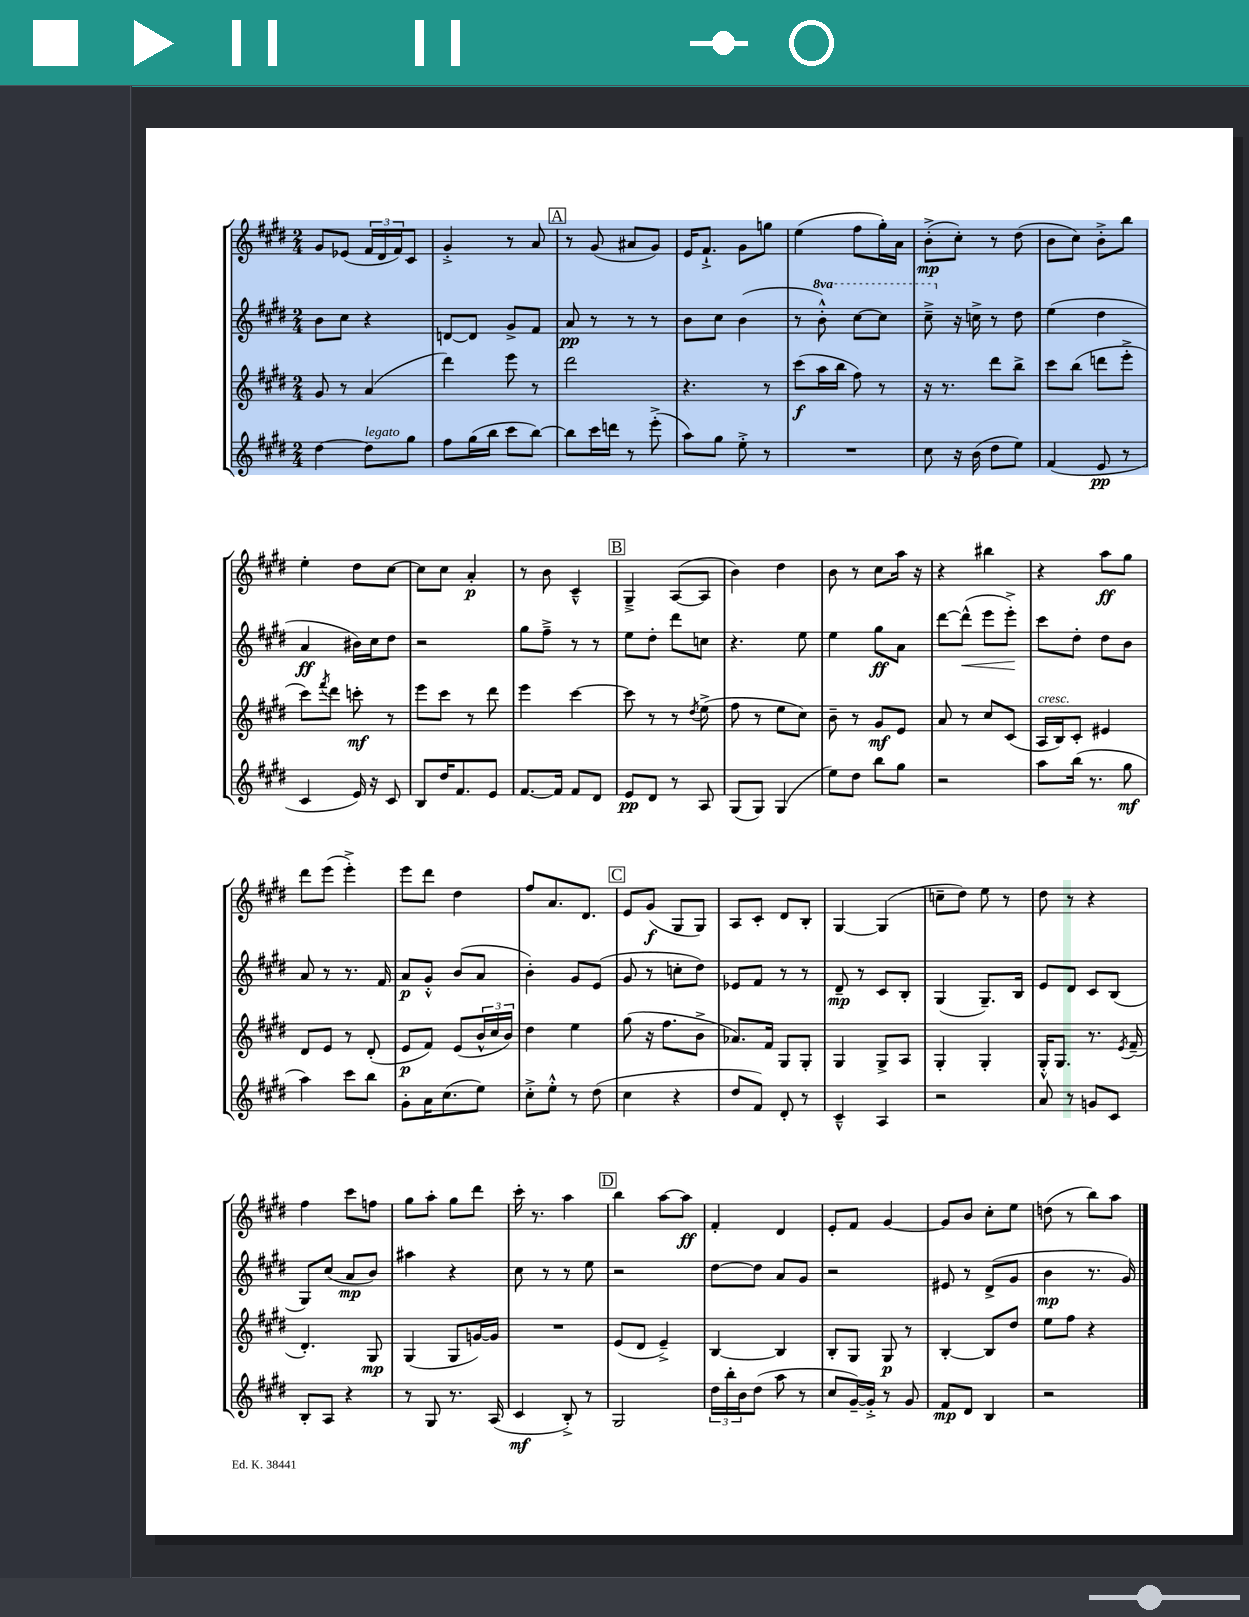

**kern	**dynam	**kern	**dynam	**kern	**dynam	**kern	**dynam
*part4	*part4	*part3	*part3	*part2	*part2	*part1	*part1
*staff4	*staff4	*staff3	*staff3	*staff2	*staff2	*staff1	*staff1
*clefG2	*	*clefG2	*	*clefG2	*	*clefG2	*
*k[f#c#g#d#]	*	*k[f#c#g#d#]	*	*k[f#c#g#d#]	*	*k[f#c#g#d#]	*
*M2/4	*	*M2/4	*	*M2/4	*	*M2/4	*
=3	=3	=3	=3	=3	=3	=3	=3
[4dd#\	.	8g#/	.	8b\L	.	8g#/L	.
.	.	8r	.	8cc#\J	.	(8e-X/J	.
!LO:TX:a:i:t=legato	!	!	!	!	!	!	!
8dd#\L]	.	(4a/	.	4r	.	24f#/LL	.
.	.	.	.	.	.	24d#/	.
.	.	.	.	.	.	24f#/J)	.
8gg#\J	.	.	.	.	.	8c#/J	.
=4	=4	=4	=4	=4	=4	=4	=4
8ff#\L	.	4ddd#\)	.	[8dn/L	.	4g#'^/	.
(16gg#\L	.	.	.	8d/J]	.	.	.
16bb\JJ	.	.	.	.	.	.	.
8ccc#\L	.	8eee\	.	8g#^/L	.	8r	.
[8bb\J)	.	8r	.	8f#/J	.	8a/	.
!!LO:REH:place=s1:t=A
=5	=5	=5	=5	=5	=5	=5	=5
8bb\L]	.	2ddd#\	.	8a/	pp	8r	.
16ccc#\L	.	.	.	8r	.	(8g#/	.
16dddn\JJ	.	.	.	.	.	.	.
8r	.	.	.	8r	.	8a#X/L	.
(8eee'^\	.	.	.	8r	.	8g#/J)	.
=6	=6	=6	=6	=6	=6	=6	=6
8aa\L)	.	4.r	.	8b\L	.	16e/KL	.
.	.	.	.	.	.	8.f#`^/J	.
8gg#\J	.	.	.	8cc#\J	.	.	.
8ee'^\	.	.	.	(4b\	.	8g#\L	.
8r	.	8r	.	.	.	8ggn\J	.
=7	=7	=7	=7	=7	=7	=7	=7
2r	.	(8ccc#\L	f	8r	.	(4ee\	.
*	*	*	*	*8va	*	*	*
.	.	16aa\L	.	8bb'^^\)	.	.	.
.	.	16bb\JJ	.	.	.	.	.
.	.	8ff#\)	.	[8ccc#\L	.	8ff#\L	.
.	.	8r	.	8ccc#\J]	.	16gg#'\L)	.
.	.	.	.	.	.	16a\JJ	.
=8	=8	=8	=8	=8	=8	=8	=8
8cc#\	.	16r	.	8ccc#~^\	.	(8b'^\L	mp
.	.	8.r	.	.	.	.	.
*	*	*	*	*X8va	*	*	*
16r	.	.	.	16r	.	8cc#'\J)	.
(16b\	.	.	.	16ccn^\	.	.	.
8dd#\L	.	8ddd#\L	.	8r	.	8r	.
8ee\J)	.	8bb^\J	.	8dd#\	.	(8dd#\	.
=9	=9	=9	=9	=9	=9	=9	=9
(4f#/	.	8ccc#\L	.	(4ee\	.	8b\L	.
.	.	(8bb\J	.	.	.	8cc#\J)	.
8e/	pp	8dddn\L	.	4dd#\	.	8b'^\L	.
8r	.	8eee'^\J	.	.	.	8bb\J	.
!!LO:LB:g=z
=10	=10	=10	=10	=10	=10	=10	=10
4c#/	.	8ccc#\L)	.	4a/	ff	4ee'\	.
.	.	8qfff#/	.	.	.	.	.
.	.	8ddd#\J	.	.	.	.	.
16e/)	.	8cccn'\	mf	16b#X\LL)	.	8dd#\L	.
16r	.	.	.	16cc#\J	.	.	.
8c#/	.	8r	.	8dd#\J	.	[8cc#\J	.
=11	=11	=11	=11	=11	=11	=11	=11
8B/L	.	8eee\L	.	2r	.	8cc#\L]	.
16dd#/K	.	8ccc#\J	.	.	.	8cc#\J	.
8.f#/	.	.	.	.	.	.	.
.	.	8r	.	.	.	4a'/	p
8e/J	.	8ddd#\	.	.	.	.	.
=12	=12	=12	=12	=12	=12	=12	=12
[8.f#/L	.	4eee\	.	8gg#\L	.	8r	.
.	.	.	.	8ff#~^\J	.	8b\	.
16f#/Jk]	.	.	.	.	.	.	.
8f#/L	.	[4ccc#\	.	8r	.	4c#~^^/	.
8d#/J	.	.	.	8r	.	.	.
!!LO:REH:place=s1:t=B
=13	=13	=13	=13	=13	=13	=13	=13
8e/L	pp	8ccc#\]	.	8ee\L	.	4G#~^/	.
8d#/J	.	8r	.	8dd#'\J	.	.	.
8r	.	8r	.	8ddd#\L	.	([8A/L	.
.	.	8qdd#/	.	.	.	.	.
8A/	.	(8ee^\	.	8ccn\J	.	8A/J]	.
=14	=14	=14	=14	=14	=14	=14	=14
(8G#/L	.	8ff#\	.	4.r	.	4b\)	.
8G#/J)	.	8r	.	.	.	.	.
(4G#/	.	8ee\L	.	.	.	4dd#\	.
.	.	8cc#\J)	.	8ee\	.	.	.
=15	=15	=15	=15	=15	=15	=15	=15
8ee\L)	.	8b~\	.	4ee\	.	8b\	.
8dd#\J	.	8r	.	.	.	8r	.
8bb\L	.	8g#/L	mf	8gg#\L	ff	8cc#\L	.
8gg#\J	.	8e/J	.	8a\J	.	16aa\Jk	.
.	.	.	.	.	.	16r	.
=16	=16	=16	=16	=16	=16	=16	=16
2r	.	8a/	.	[8ddd#\L	.	4r	.
!	!	!	!	!	!LO:HP:b	!	!
.	.	8r	.	(8ddd#^^\J]	<	.	.
.	.	8cc#/L	.	8eee\L	.	4bb#X\	.
.	.	(8c#/J	.	8eee'^\J)	.	.	.
.	.	.	.	.	[	.	.
=17	=17	=17	=17	=17	=17	=17	=17
!	!	!LO:TX:a:i:t=cresc.	!	!	!	!	!
8aa\L	.	16A/LL	.	8ccc#\L	.	4r	.
.	.	16B/J)	.	.	.	.	.
(16bb\Jk	.	8c#'/J	.	8dd#'\J	.	.	.
8.r	.	.	.	.	.	.	.
.	.	4e#X/	.	8dd#\L	.	8aa\L	ff
8gg#\	mf	.	.	8b\J	.	8gg#\J	.
!!LO:LB:g=z
=18	=18	=18	=18	=18	=18	=18	=18
4aa\)	.	8d#/L	.	8a/	.	8ddd#\L	.
.	.	8e/J	.	8r	.	(8eee\J	.
8ccc#\L	.	8r	.	8.r	.	4eee'^\)	.
8bb\J	.	(8d#'/	.	.	.	.	.
.	.	.	.	16f#/	.	.	.
=19	=19	=19	=19	=19	=19	=19	=19
8g#'\L	.	8e/L	p	8a/L	p	8eee\L	.
16a\K	.	8f#/J)	.	8g#'^^/J	.	8ddd#\J	.
(8.cc#\	.	.	.	.	.	.	.
.	.	(8e/L	.	(8b/L	.	4dd#\	.
8ee\J)	.	24b^^/L	.	8a/J	.	.	.
.	.	24cc#/	.	.	.	.	.
.	.	24b/JJ)	.	.	.	.	.
=20	=20	=20	=20	=20	=20	=20	=20
8cc#'^\L	.	4dd#\	.	4b'\)	.	8ff#/L	.
8ee'^^\J	.	.	.	.	.	8.a/	.
8r	.	4ee\	.	8g#/L	.	.	.
.	.	.	.	.	.	8.d#/J	.
(8dd#\	.	.	.	(8e/J	.	.	.
!!LO:REH:place=s1:t=C
=21	=21	=21	=21	=21	=21	=21	=21
4cc#\	.	(8gg#\	.	8g#/	.	8e/L	.
.	.	16r	.	8r	.	(8g#/J	f
.	.	8.ff#\L	.	.	.	.	.
4r	.	.	.	8ccn'\L	.	8G#/L	.
.	.	8b^\J	.	8dd#\J)	.	8G#/J)	.
=22	=22	=22	=22	=22	=22	=22	=22
8dd#/L	.	8.a-X/L)	.	8e-X/L	.	8A/L	.
8f#/J)	.	.	.	8f#/J	.	8c#'/J	.
.	.	16f#/Jk	.	.	.	.	.
8d#'/	.	8G#/L	.	8r	.	8d#/L	.
8r	.	8G#'/J	.	8r	.	8B'/J	.
=23	=23	=23	=23	=23	=23	=23	=23
4c#~^^/	.	4G#/	.	8d#~/	mp	[4G#/	.
.	.	.	.	8r	.	.	.
4A/	.	8G#^/L	.	8c#/L	.	(4G#/]	.
.	.	8A/J	.	8B'/J	.	.	.
=24	=24	=24	=24	=24	=24	=24	=24
2r	.	4G#'/	.	(4G#/	.	8ccn~\L	.
.	.	.	.	.	.	8dd#\J)	.
.	.	4G#'/	.	8.G#~/L)	.	8ee\	.
.	.	.	.	.	.	8r	.
.	.	.	.	16B/Jk	.	.	.
=25	=25	=25	=25	=25	=25	=25	=25
8a/	.	16G#'^^/KL	.	8e/L	.	8dd#\	.
.	.	8.G#/J	.	.	.	.	.
8r	.	.	.	8d#/J	.	8r	.
8gn/L	.	8.r	.	8c#/L	.	4r	.
8c#/J	.	.	.	(8B/J	.	.	.
.	.	8qe/	.	.	.	.	.
.	.	(16f#~/	.	.	.	.	.
!!LO:LB:g=z
=26	=26	=26	=26	=26	=26	=26	=26
8B'/L	.	4.d#'/)	.	8G#/L)	.	4ff#\	.
8A/J	.	.	.	(8cc#/J	.	.	.
4r	.	.	.	8a/L	mp	8ccc#\L	.
.	.	8G#/	mp	8b/J)	.	8ffn\J	.
=27	=27	=27	=27	=27	=27	=27	=27
8r	.	(4G#/	.	4aa#X\	.	8gg#\L	.
8G#/	.	.	.	.	.	8aa'\J	.
8.r	.	8G#/L	.	4r	.	8gg#\L	.
.	.	[16gn/L)	.	.	.	8ddd#\J	.
(16A/	.	16g/JJ]	.	.	.	.	.
=28	=28	=28	=28	=28	=28	=28	=28
4c#/	mf	2r	.	8cc#\	.	16ccc#'\	.
.	.	.	.	.	.	8.r	.
.	.	.	.	8r	.	.	.
8B'^/)	.	.	.	8r	.	4aa\	.
8r	.	.	.	8ee\	.	.	.
!!LO:REH:place=s1:t=D
=29	=29	=29	=29	=29	=29	=29	=29
2G#/	.	(8e/L	.	2r	.	4bb\	.
.	.	8d#/J	.	.	.	.	.
.	.	4e~^/)	.	.	.	[8aa\L	.
.	.	.	.	.	.	8aa\J]	ff
=30	=30	=30	=30	=30	=30	=30	=30
24dd#\LL	.	[4B/	.	[8dd#\L	.	4f#'/	.
24bb'\	.	.	.	.	.	.	.
24b\J	.	.	.	.	.	.	.
(8dd#\J	.	.	.	8dd#\J]	.	.	.
8aa\	.	4B/]	.	8a/L	.	4d#/	.
8r	.	.	.	8g#/J	.	.	.
=31	=31	=31	=31	=31	=31	=31	=31
8cc#/L	.	8B'/L	.	2r	.	8e'/L	.
[16g#~/L)	.	8G#/J	.	.	.	8f#/J	.
16g#'^/JJ]	.	.	.	.	.	.	.
8r	.	8G#/	p	.	.	[4g#/	.
8g#/	.	8r	.	.	.	.	.
=32	=32	=32	=32	=32	=32	=32	=32
8f#/L	mp	[4B'/	.	8e#X/	.	8g#/L]	.
8d#/J	.	.	.	8r	.	8b/J	.
4B/	.	8B/L]	.	(8d#^/L	.	8cc#'\L	.
.	.	8dd#/J	.	8g#/J	.	8ee\J	.
=33	=33	=33	=33	=33	=33	=33	=33
2r	.	8ee\L	.	4b\	mp	(8ddn\	.
.	.	8ff#\J	.	.	.	8r	.
.	.	4r	.	8.r	.	8bb\L)	.
.	.	.	.	.	.	8aa\J	.
.	.	.	.	16g#/)	.	.	.
==	==	==	==	==	==	==	==
*-	*-	*-	*-	*-	*-	*-	*-
